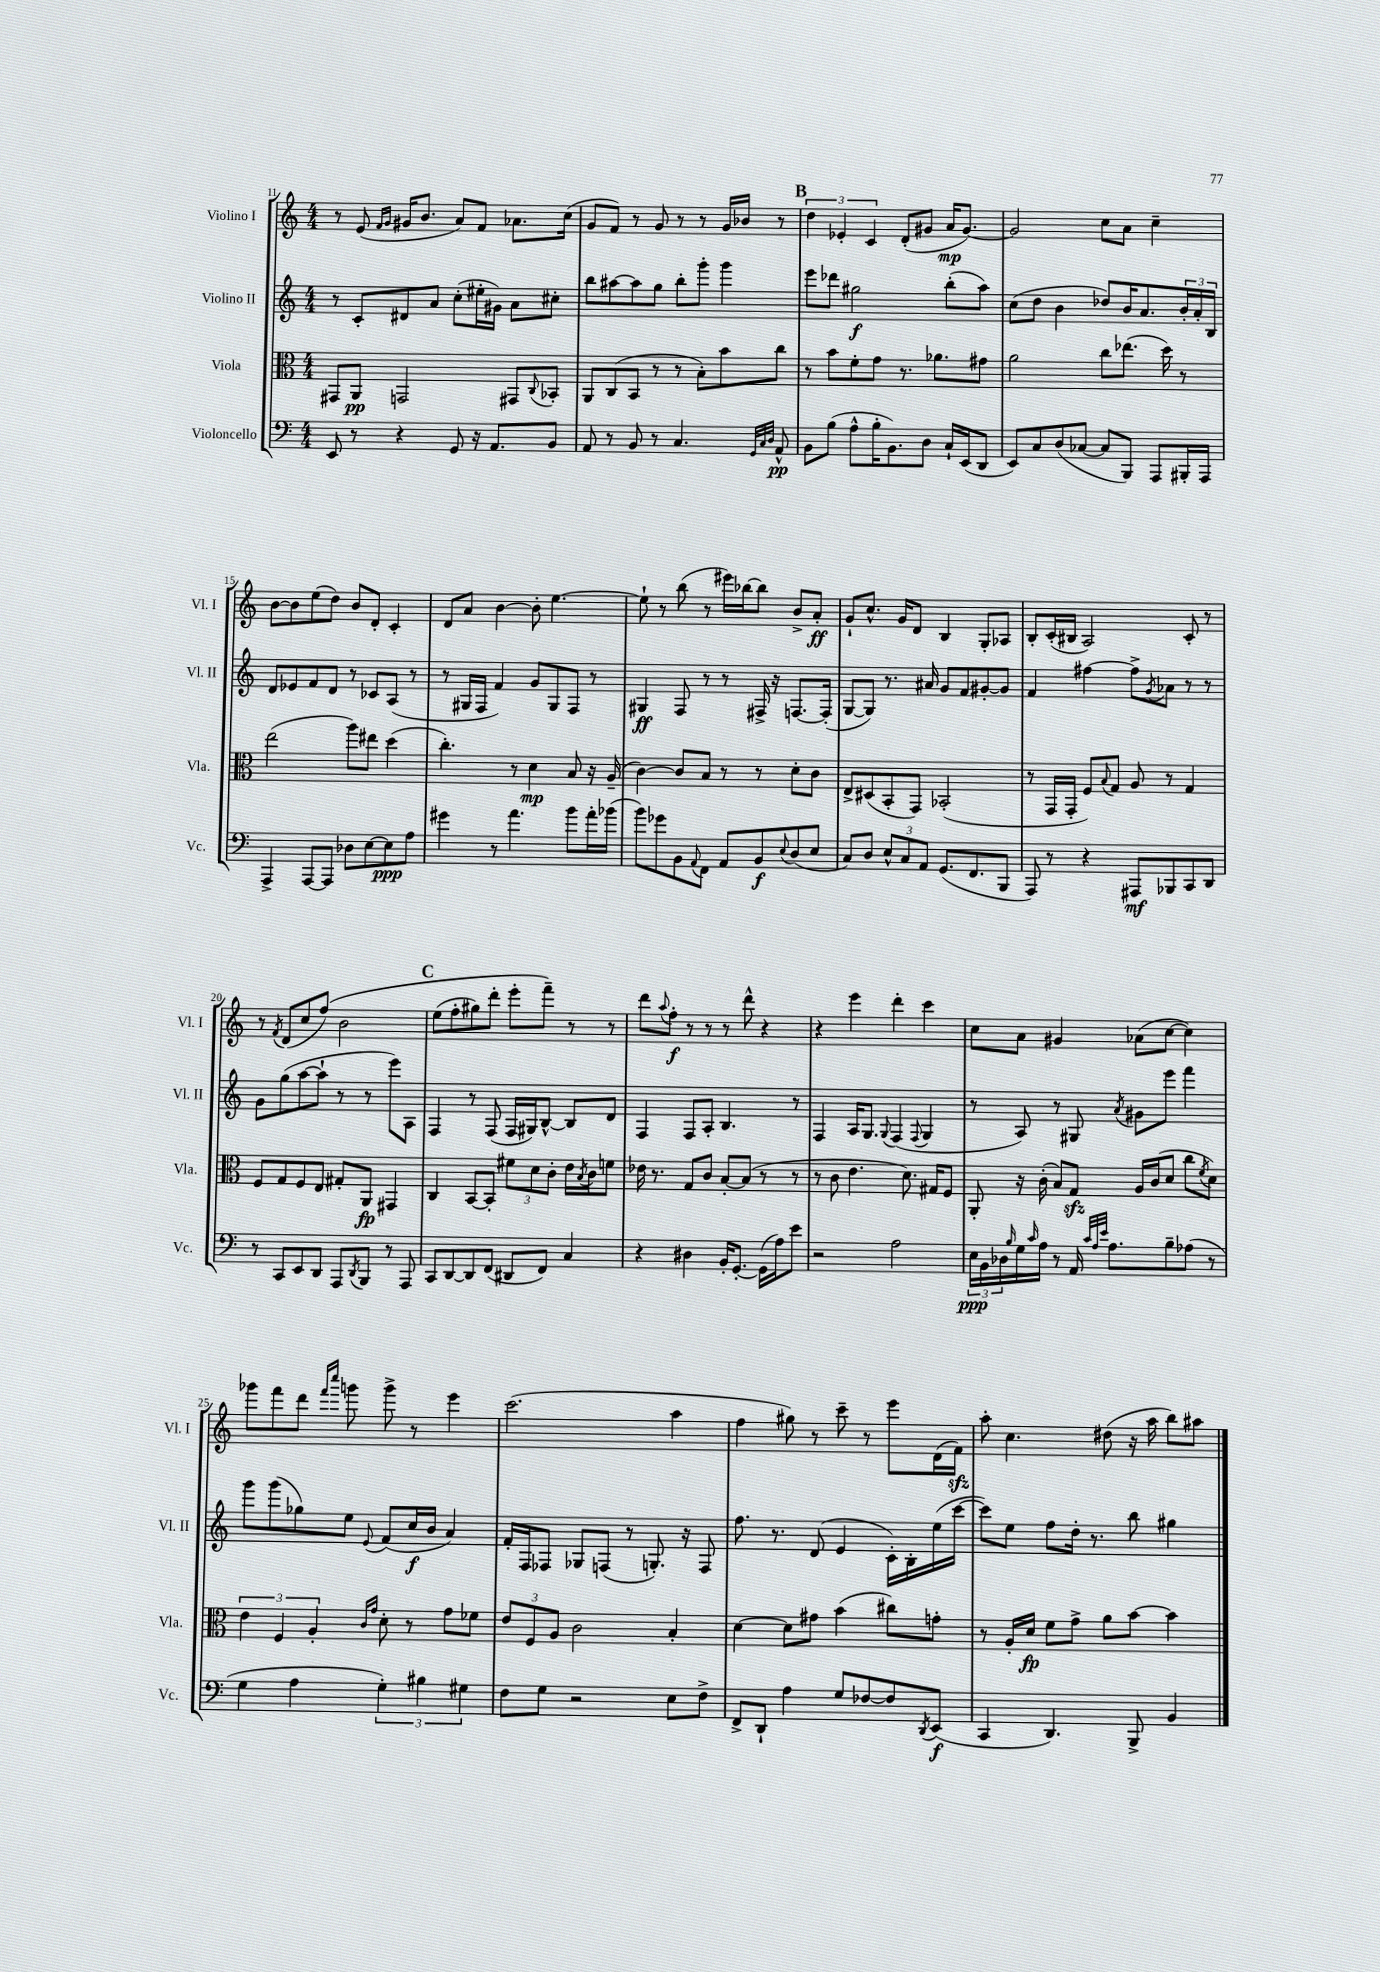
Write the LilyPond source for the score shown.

<<
\new StaffGroup <<
\new Staff = "s0" \with { instrumentName = "Violino I" shortInstrumentName = "Vl. I" } {
    \clef treble \key c \major \numericTimeSignature \time 4/4
    r8 e'8( \grace { f'16 g'16 } gis'16 b'8. a'8) f'8 aes'8. c''16( |
    g'8 f'8) r8 g'8 r8 r8 g'16 bes'16 r8 |
    \mark \markup { \bold "B" } \tuplet 3/2 { d''4 ees'4-. c'4 } d'8-.( gis'8 a'16\mp gis'8.~) |
    gis'2 c''8 a'8 c''4-- |
    b'8~ b'8 e''8( d''8) b'8 d'8-. c'4-. |
    d'8 a'8 b'4~ b'8-. e''4.~ |
    e''8-! r8 b''8( r8 eis'''16) bes''16~ bes''8 b'8-> a'8-.\ff |
    g'8-! c''8.-^ g'16 d'8 b4 g8-. aes8 |
    b8-. c'16-.( bis16 a2) c'8-. r8 |
    r8 \acciaccatura { f'8 } d'8( c''8 f''8)\( b'2 |
    \mark \markup { \bold "C" } e''8( f''8-. gis''8) d'''8-. e'''8-. f'''8--\) r8 r8 |
    d'''8 \appoggiatura { a''8 } f''8-.\f r8 r8 r8 d'''8-^ r4 |
    r4 e'''4 d'''4-. c'''4 |
    c''8 a'8 gis'4 aes'8( c''8~ c''4) |
    ges'''8 f'''8 d'''8 \grace { f'''16 c''''16 } g'''8 g'''8-> r8 e'''4 |
    c'''2.( a''4 |
    f''4 gis''8) r8 c'''8-- r8 e'''8 d'16( f'16\sfz) |
    a''8-. c''4. dis''8( r16 a''16 b''8) ais''8 \bar "|." |
}
\new Staff = "s1" \with { instrumentName = "Violino II" shortInstrumentName = "Vl. II" } {
    \clef treble \key c \major \numericTimeSignature \time 4/4
    r8 c'8-. dis'8 a'8 c''8-.( eis''16-. gis'16) a'8 cis''8-. |
    b''8 ais''8~ ais''8 g''8 b''8-. g'''8-. g'''4 |
    \mark \markup { \bold "B" } e'''8 des'''8 gis''2\f b''8-.( a''8) |
    c''8( d''8 b'4 des''8) b'16 a'8. \tuplet 3/2 { b'16-. a'16-. b16 } |
    d'8 ees'8 f'8 d'8 r8 ces'8 a8( r8 |
    r8 gis16 f16 f'4) g'8 gis8 f8 r8 |
    gis4\ff f8 r8 r8 fis16-> r16 f8.~ f16-.( |
    g8~ g8) r8. ais'16 g'8 f'8 gis'8~-. gis'8 |
    f'4 fis''4~ fis''8-> \acciaccatura { g'8 } aes'8 r8 r8 |
    g'8 g''8( a''8~ a''8-! r8 r8 e'''8) a8 |
    \mark \markup { \bold "C" } f4 r8 f8( f16 gis16) b8~-^ b8 d'8 |
    f4 f8 a8-. b4. r8 |
    f4 a16 g8. \appoggiatura { g8 } f4( \appoggiatura { f8 } g4 |
    r8 a8) r8 gis8 \acciaccatura { a'8 } gis'8 e'''8 f'''4 |
    g'''8 g'''8( ges''8) e''8 \appoggiatura { e'8 } f'8( c''16\f b'16 a'4) |
    f'16-. f16 fes8 ges8 f8( r8 g8.-.) r16 f8 |
    f''8. r8. d'8( e'4 c'16-.) b16-. e''16( c'''16~ |
    c'''8) e''8 f''8 d''16-. r8. b''8 gis''4 \bar "|." |
}
\new Staff = "s2" \with { instrumentName = "Viola" shortInstrumentName = "Vla." } {
    \clef alto \key c \major \numericTimeSignature \time 4/4
    gis,8 a,8\pp g,2 gis,8 \appoggiatura { c8 } bes,8-. |
    a,8 c8( b,8 r8 r8 b8-.) b'8 c''8 |
    \mark \markup { \bold "B" } r8 b'8 f'8-. g'8 r8. aes'8. gis'8 |
    a'2 c''8 ees''8.( d''16) r8 |
    e''2( a''8) eis''8 d''4( |
    c''4.-.) r8 d'4\mp b8 r16 a16--( |
    c'4~) c'8 b8 r8 r8 d'8-. c'8 |
    e8-> dis8( b,8-. g,8) bes,2-.( |
    r8 g,16 g,16-. f8) \appoggiatura { b8 } g8 a8 r8 g4 |
    f8 g8 f8 e8 gis8-. a,8\fp gis,4 |
    \mark \markup { \bold "C" } c4 b,8~ b,8-. \tuplet 3/2 { fis'8 d'8 c'8-. } e'16 \acciaccatura { b8 } c'16 f'8 |
    ees'16 r8. g8 c'8 b8~-. b8( r8 r8 |
    r8 c'8 e'4. d'8.) gis16 f8 |
    a,8-. r16 c'16-.( b8) g8\sfz a16 c'16( d'8 c''8 \acciaccatura { f'8 } d'8) |
    \tuplet 3/2 { e'4 f4 a4-. } \grace { c'16 g'16 } d'8-. r8 g'8 fes'8 |
    \tuplet 3/2 { e'8 f8 a8 } c'2 b4-. |
    d'4~ d'8 gis'8 b'4( cis''8) g'8-. |
    r8 a16-. d'16\fp f'8 g'8-> a'8 b'8~ b'4 \bar "|." |
}
\new Staff = "s3" \with { instrumentName = "Violoncello" shortInstrumentName = "Vc." } {
    \clef bass \key c \major \numericTimeSignature \time 4/4
    e,8 r8 r4 g,8 r16 a,8. b,8 |
    a,8 r8 b,8 r8 c4. \grace { g,32 c32 d32 } a,8-^\pp |
    \mark \markup { \bold "B" } b,8 b8( a8-^ b16-. b,8.) d8 c16-! e,16( d,8 |
    e,8) c8 d8( ces8~ ces8 b,,8) a,,8 bis,,16-. a,,16 |
    a,,4-> a,,8~ a,,8 des8 e8~ e8\ppp a8 |
    gis'4 r8 a'4. b'8 a'16-. bes'16( |
    b'8) ges'8 b,8 \appoggiatura { a,8 } f,8 a,8 b,8\f \appoggiatura { e8 } d8( e8 |
    c8) d8 \tuplet 3/2 { e8-^ c8 a,8 } g,8.( f,8. b,,8 |
    a,,8) r8 r4 ais,,8\mf bes,,8 c,8 d,8 |
    r8 c,8 e,8 d,8 a,,8 \acciaccatura { d,8 } b,,8 r8 a,,8 |
    \mark \markup { \bold "C" } c,8 d,8~ d,8 f,8( dis,8 f,8) c4 |
    r4 dis4 b,16-. g,8.~-. g,16( a16) e'8 |
    r2 a2 |
    \tuplet 3/2 { e16\ppp b,16 des16 } \grace { b16 } g16 \grace { c'16 } a16 r8 a,16 \grace { c'32 a32 e'32 } a8. b8-- aes8( r8 |
    g4 a4 \tuplet 3/2 { g4-.) bis4 gis4 } |
    f8 g8 r2 e8 f8-> |
    f,8-> d,8-! a4 g8 fes8~ fes8 \acciaccatura { d,8 } e,8\f( |
    c,4 d,4.) b,,8-> b,4 \bar "|." |
}
>>
>>
\layout { \context { \Score currentBarNumber = #11 } }
